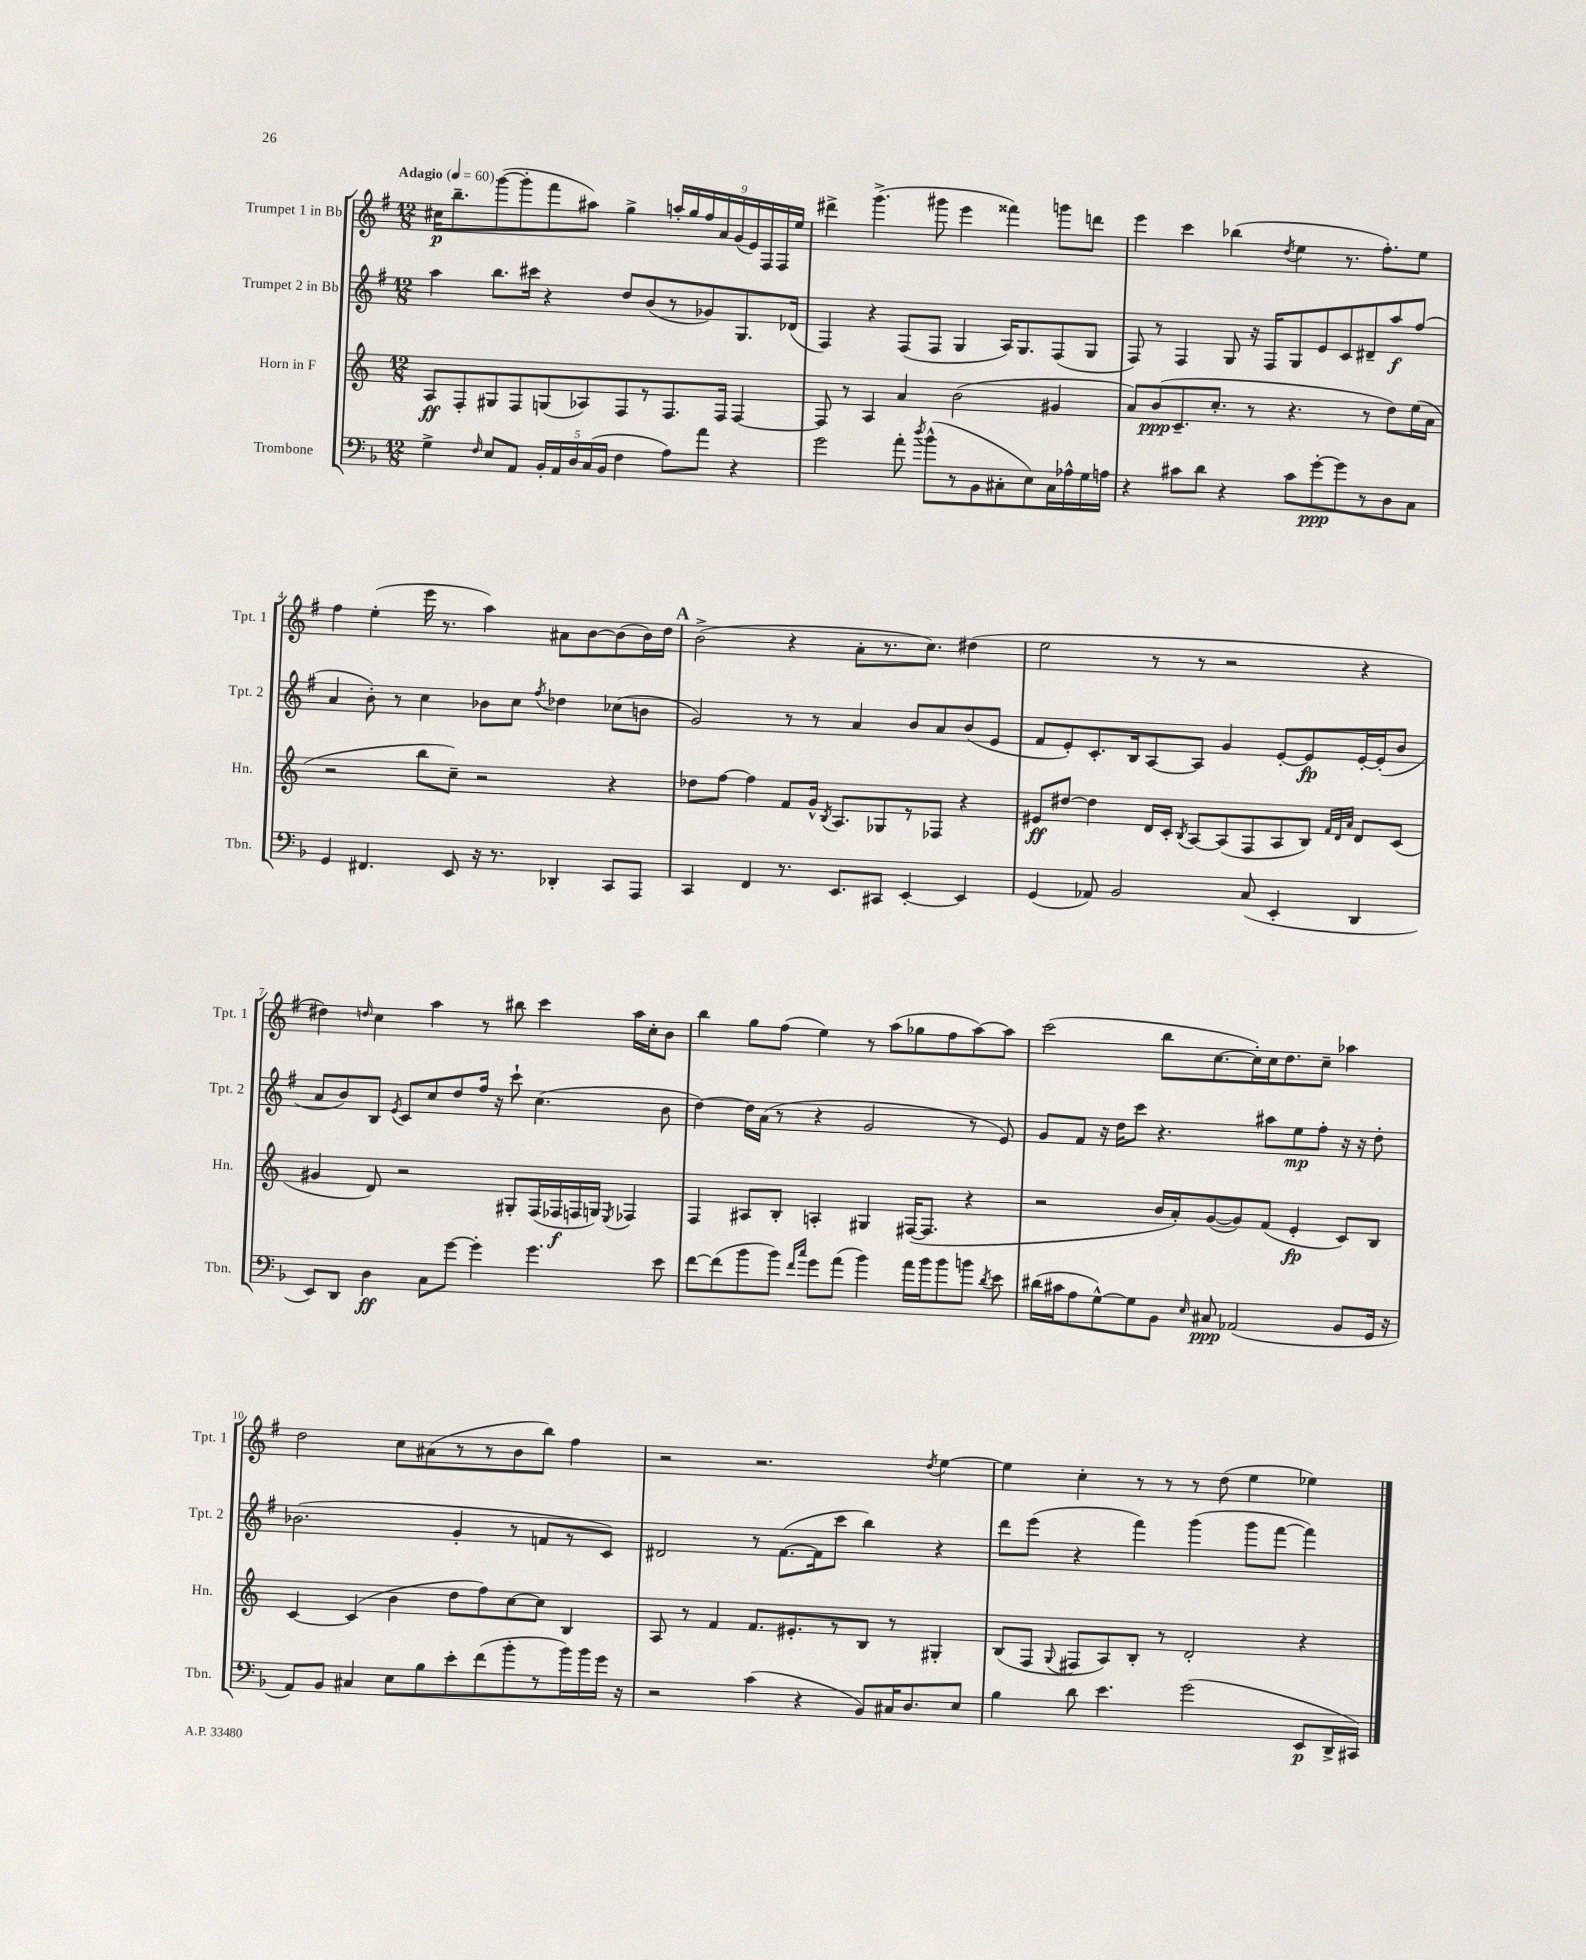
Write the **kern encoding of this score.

**kern	**kern	**kern	**kern
*staff4	*staff3	*staff2	*staff1
*clefF4	*clefG2	*clefG2	*clefG2
*k[b-]	*k[]	*k[f#]	*k[f#]
*M12/8	*M12/8	*M12/8	*M12/8
*MM60	*MM60	*MM60	*MM60
4G^	8A	4aa	16cc#
.	.	.	8.bb~
.	8F'	.	.
16qqF	.	.	.
8E	8G#	8.bb	([8ggg
8AA	8F	.	8ggg']
.	.	16ccc#	.
20BB-'	(8G	4r	8fff#
20AA	.	.	.
20D	.	.	.
.	8A-)	.	8aa#)
(20C	.	.	.
20BB-	.	.	.
4F	8F	8dd	4gg^
.	8r	(8b	.
8A)	8.F	8r	18aa'
.	.	.	18gg
.	.	.	18ff#
8a	.	8g-)	.
.	.	.	18a
.	16F	.	.
.	.	.	(18g
4r	[4F	8.G	.
.	.	.	18e)
.	.	.	18F#
.	.	.	18F#
.	.	(16d-	.
.	.	.	18ee
=	=	=	=
2g	8F]	4F#)	4ddd#^
.	8r	.	.
.	4A	4r	(4.ggg^
8a'	4a	(8F#	.
8qdd	.	.	.
(8b-^^	.	8F#	8ggg#
8r	(2b	4G	4eee
8BB-	.	.	.
8C#'	.	16A)	4fff##)
.	.	8.G	.
8E)	.	.	.
16C#	4g#	(8F#	8ggg
16A-^^	.	.	.
16G	.	8G	8ddd
16A	.	.	.
=	=	=	=
4r	8a)	8F#)	4eee
.	(8b	8r	.
8c#	8.c~	4F#	4ccc
8d	.	.	.
.	8.cc'	.	.
4r	.	8G	(4bb-
.	8r	16r	.
.	.	16F#	.
.	.	.	8qdd
8c#	4.r	8G	4ee
[8g'	.	8e	.
8g]	.	8c	8.r
8r	8r	8d#~	.
.	.	.	8.ff#')
8D	8dd)	8aa	.
8C	(16ee	(8ff#	8ee
.	16a	.	.
=	=	=	=
4GG	2r	4a	4ff#
4.FF#	.	8b')	(4ee'
.	.	8r	.
.	8bb	4cc	16eee
.	.	.	8.r
8EE	8cc~)	.	.
16r	2r	8b-	4aa)
8.r	.	.	.
.	.	8cc	.
.	.	8qff#	.
4DD-'	.	4dd-	8a#
.	.	.	[8b
8CC	4r	(8cc-	(8b]
8AAA	.	8b	16b)
.	.	.	16dd
=	=	=	=
4CC	8dd-	2g)	(2b^
.	[8ff	.	.
4FF	4ff]	.	.
8.r	8f	8r	4r
.	16g^^	8r	.
.	8qB	.	.
8.EE	8.A	.	.
.	.	4a	8a'
8CC#	8G-	.	8.r
[4EE'	8r	8b	.
.	.	.	8.cc)
.	8F-	8a	.
4EE]	4r	(8b	(4dd#
.	.	8e	.
=	=	=	=
(4GG	8e#	8f#	2ee
.	[8dd#	8e')	.
8AA-)	4dd#]	8.c'	.
2BB-	.	.	.
.	.	16B	.
.	16d	[8A	8r
.	16c'	.	.
.	8qB	.	.
.	[8A	8A]	8r
.	(8A]	4g	2r
(8C	8F	.	.
4EE'	8A	[8e'	.
.	8B)	8e]	.
.	32qqf	.	.
.	32qqd	.	.
.	32qqa	.	.
4DD	8d	[16e'	4r
.	.	(16e']	.
.	(8c	8b	.
=	=	=	=
8EE)	4g#	8a	4dd#)
8DD	.	8b)	.
.	.	.	16qqdd
4D	8d)	8B	4cc
.	.	8qe	.
.	2r	8c	.
8C	.	8cc	4aa
[8g	.	8dd	.
4g']	.	16ff#	8r
.	.	16r	.
.	8G#'	8ccc`	8bb#
4.g	(16F	(4.cc	4ccc
.	16F-	.	.
.	16F	.	.
.	16G)	.	.
.	8qE	.	.
.	4F-	.	16aa
.	.	.	16cc'
8e	.	8b	8b
=	=	=	=
[8f	4F	[4dd)	4bb
(8f]	.	.	.
8b-	8A#	16dd]	8gg
.	.	(16a	.
8b-)	8B'	8r	(8ff#
16qqf	.	.	.
16qqcc	.	.	.
8g	4A'	4r	4ee)
(8a	.	.	.
4b-)	4G#	2g	8r
.	.	.	(8aa
16a	([16F#	.	8gg-
16b-	8.F#]	.	.
8b-	.	.	8ff#
8b	4r	8r	[8aa)
8qd	.	.	.
8e	.	8e)	8aa]
=	=	=	=
(16d#	2r	8g	(2ccc
16c#	.	.	.
8A	.	8f#	.
[8G^^)	.	16r	.
.	.	16dd	.
8G]	.	8ccc	.
8BB-	16b	4.r	8bb
.	16a')	.	.
16qqE	.	.	.
8C#	([8g	.	[8.cc
(2AA-	8g])	.	.
.	.	.	16cc'])
.	(8f	8aa#	16cc
.	.	.	8.dd
.	4e'	8ee	.
.	.	8ff#'	8cc~
8BB-	8c)	16r	4aa-
.	.	16r	.
16GG	8B	8dd'	.
16r	.	.	.
=	=	=	=
8AA)	[4c	(2.b-	2dd
8BB-	.	.	.
4C#	(4c]	.	.
8E	4b	.	8cc
8B-	.	.	(8a#
8e'	8dd	4g'	8r
(8f	8ff)	.	8r
8b-'	[8cc	8r	8b
8r	8cc]	8f	8bb)
16b-)	4B	8r	4ff#
16b-	.	.	.
16g	.	8c)	.
16r	.	.	.
=	=	=	=
2r	8A	2d#	2r
.	8r	.	.
.	4f	.	.
(4c	8.f	8r	2.r
.	.	([8.f#	.
.	8.e#'	.	.
4r	.	.	.
.	.	16f#]	.
.	8r	8ccc	.
8BB-)	8B	4bb)	.
16C#	8r	.	.
8.D	.	.	.
.	.	.	8qdd
.	4G#'	4r	[4ee
8E	.	.	.
=	=	=	=
4B-	(8B	8ddd	4ee]
.	8F	(8eee	.
.	8qqG	.	.
8d	8F#	4r	4cc'
4.e	8A)	.	.
.	8B'	4fff#)	8r
.	8r	.	8r
(2g	2d'	(4ggg	8r
.	.	.	(8dd
.	.	8ggg	4ee
.	.	[8fff#	.
8EE	4r	4fff#])	4ee-)
16DD^	.	.	.
16CC#)	.	.	.
==	==	==	==
*-	*-	*-	*-
